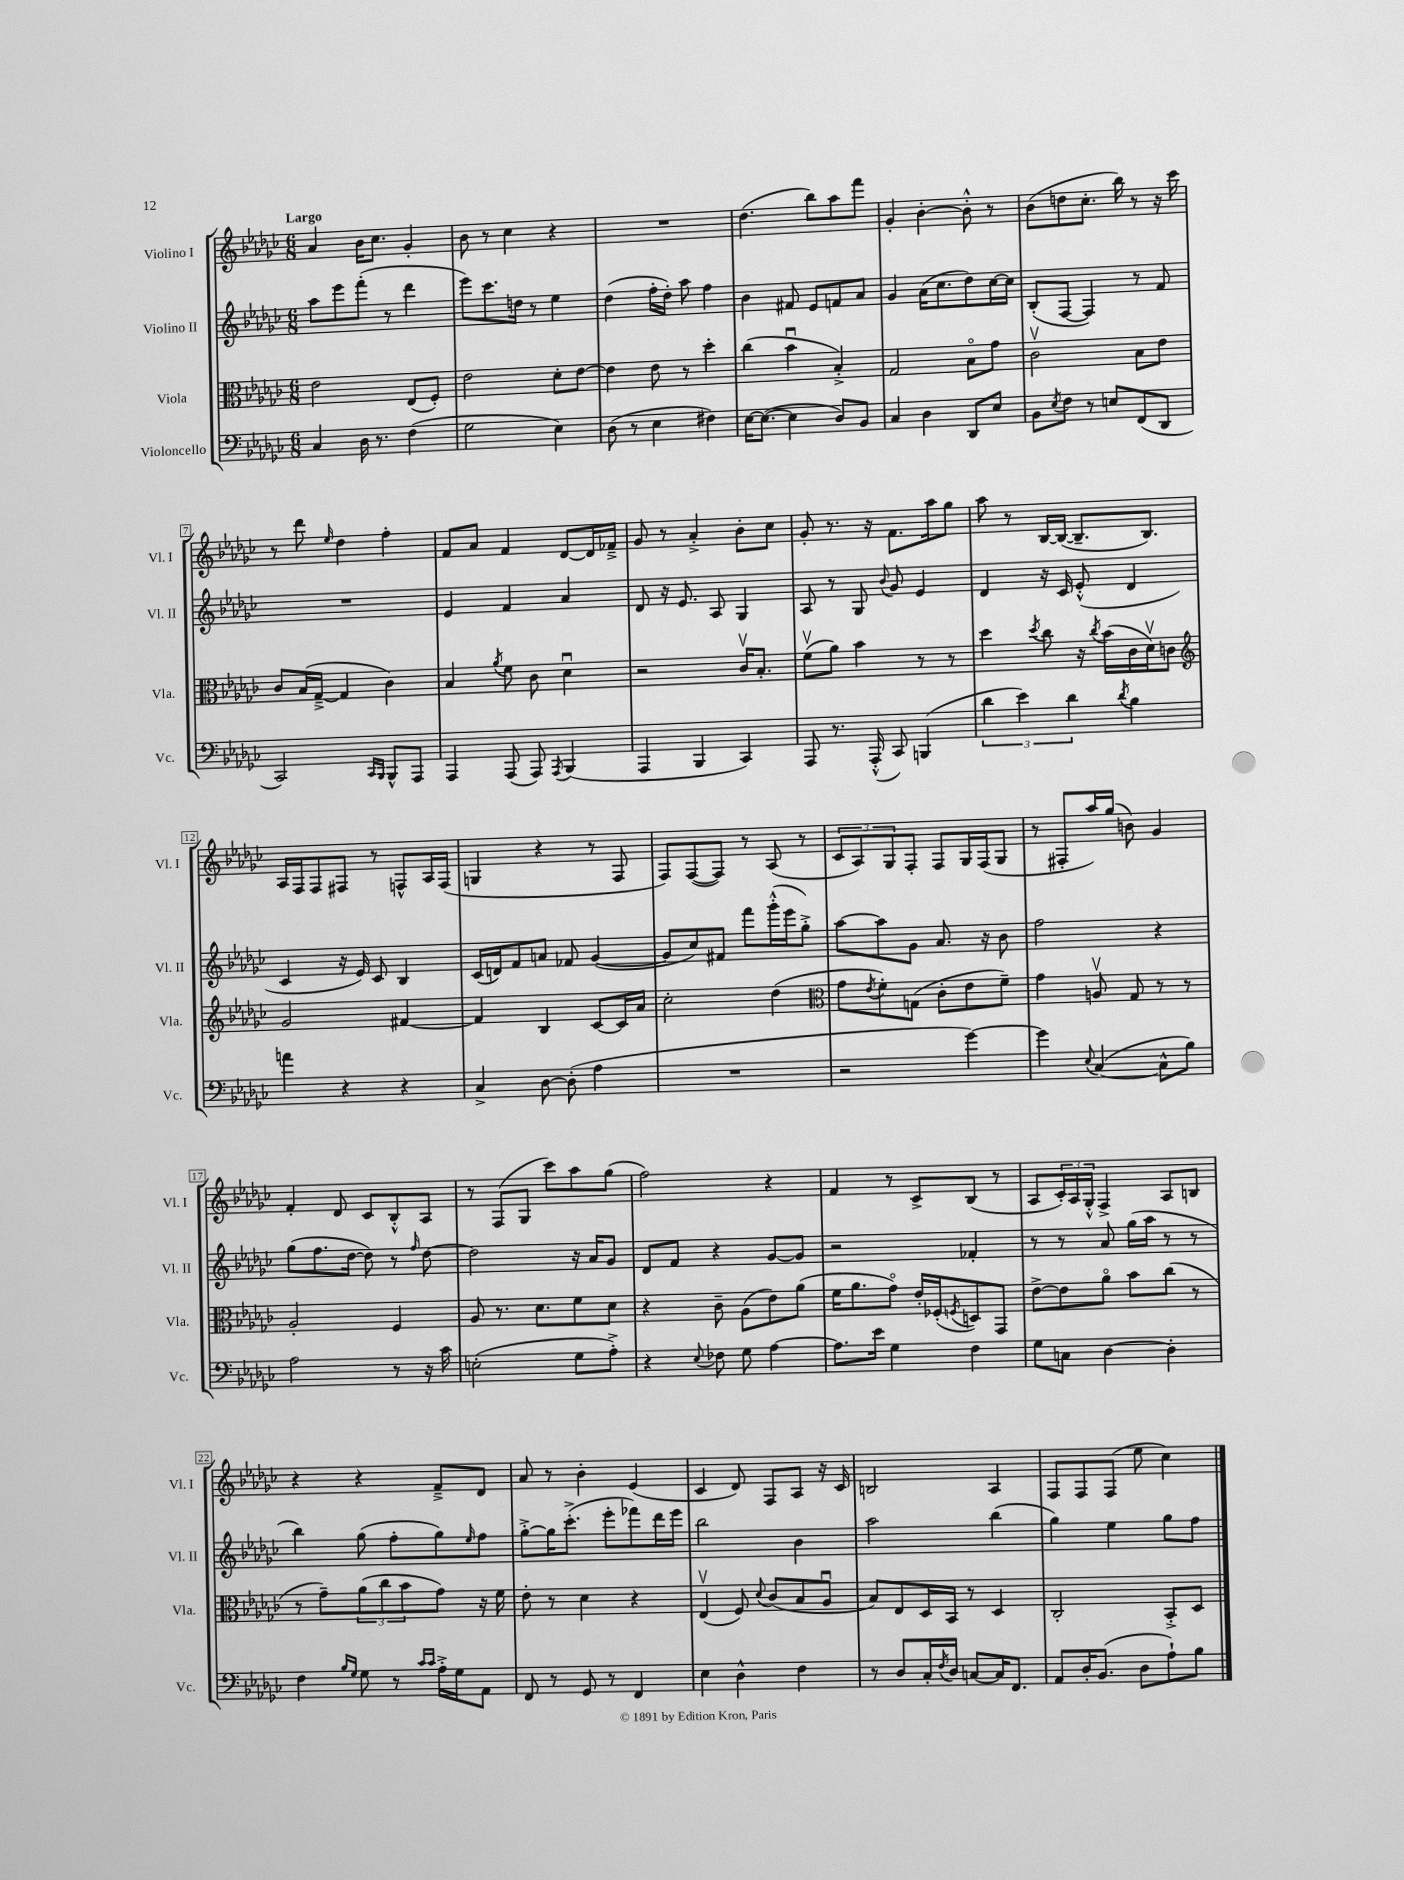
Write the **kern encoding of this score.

**kern	**kern	**kern	**kern
*staff4	*staff3	*staff2	*staff1
*clefF4	*clefC3	*clefG2	*clefG2
*k[b-e-a-d-g-c-]	*k[b-e-a-d-g-c-]	*k[b-e-a-d-g-c-]	*k[b-e-a-d-g-c-]
*M6/8	*M6/8	*M6/8	*M6/8
4C-	2e-	8aa-	4a-
.	.	8eee-	.
16D-	.	(8fff'	16b-
8.r	.	.	8.cc-
.	.	8r	.
(4F	(8E-	4ddd-	4g-'
.	8F')	.	.
=	=	=	=
2G-	2e-	8eee-)	8b-
.	.	8.ccc-	8r
.	.	.	4cc-
.	.	16dd	.
.	.	8r	.
4E-)	8d-'	4ee-	4r
.	[8e-	.	.
=	=	=	=
(8D-	4e-]	(4dd-	2.r
8r	.	.	.
4E-	8e-	16ff'	.
.	.	16dd-')	.
.	8r	8aa-	.
4F#)	4dd-'	4ff	.
=	=	=	=
[16E-	(4cc-	4b-	(4.dd-
(8.E-_	.	.	.
4E-]	4b-u	8f#	.
.	.	8e-	8bb-)
8D-)	4B-'^)	8f	8aa-
8BB-	.	8a-	8fff
=	=	=	=
4C-	2G-	4g-	4g-'
4D-	.	(16a-	[4b-'
.	.	8.cc-	.
8DD-	8B-o	8dd-)	8b-'^^]
8E-	8g-	[16cc-	8r
.	.	16cc-]	.
=	=	=	=
8BB-	2c-v	(8B-'	(8b-
8qE-	.	.	.
8F	.	[8F	8dd
8r	.	4F])	8.cc-'
8E	.	.	.
.	.	.	16bb-)
(8FF	8B-	8r	8r
8DD-	8e-	8f	16r
.	.	.	16ccc-
=	=	=	=
2CC-)	8c-	2.r	8r
.	(16B-	.	8ddd-
.	[16G-~^	.	.
.	.	.	16qqee-
.	4G-]	.	4dd-
16qqCC-	.	.	.
16qqBBB-	.	.	.
8BBB-^^	4c-)	.	4ff'
8AAA-	.	.	.
=	=	=	=
4AAA-	4B-	4e-	8f
.	.	.	8a-
.	8qa-	.	.
(8AAA-	8f	4f	4f
8AAA-)	8c-	.	.
8qAAA-	.	.	.
(4BBB-	4d-u	4a-	[8d-
.	.	.	16d-]
.	.	.	16f-~^
=	=	=	=
4AAA-	2r	8d-	8g-
.	.	16r	8r
.	.	8.e-	.
4BBB-	.	.	4a-'^
.	.	8A-	.
4CC-)	16c-v	4G-	8b-'
.	8.B-'	.	.
.	.	.	8cc-
=	=	=	=
8AAA-	(8fv	8A-	8g-'
8.r	8a-)	8r	8.r
.	4b-	8G-	.
(16AAA-'^^	.	.	16r
.	.	8qqb-	.
8CC-)	.	8g-	8.f
(4BBB	8r	4e-	.
.	.	.	16aa-
.	8r	.	8gg-
=	=	=	=
6d-	4dd-	4d-	8aa-
.	.	.	8r
6e-)	.	.	.
.	8qdd-	.	.
.	8cc-	16r	[16B-
.	.	16c-	(16B-_
6d-	.	.	.
.	16r	(8e-'^^	8.B-~]
.	8qcc-	.	.
.	(16b-	.	.
8qd-	.	.	.
4B-	16c-	4d-	.
.	16d-v)	.	8.B-)
.	8c	.	.
=	=	=	=
*	*clefG2	*	*
4a	2g-	4c-	16A-
.	.	.	16F
.	.	.	8F
4r	.	16r	8F#
.	.	16e-)	.
.	.	8c-	8r
4r	[4f#	4B-	8F^^
.	.	.	16A-
.	.	.	(16F
=	=	=	=
4C-^	4f#]	(16c-	4G
.	.	16d)	.
.	.	8f	.
[8D-	4B-	8a	4r
(8D-']	.	8f-	.
4A-	[8c-	([4g-	8r
.	16c-]	.	8F
.	16a-	.	.
=	=	=	=
2.r	2cc-'	8g-]	8F)
.	.	8cc-)	([8F
.	.	8f#	8F])
.	.	8fff	8r
.	(4dd-	(16ggg-'^^	(8A-
.	.	16eee-	.
.	.	8gg-'^)	8r
=	=	=	=
*	*clefC3	*	*
2r	8g-	[8aa-	12c-
.	.	.	12A-)
.	8qe-	.	.
.	8f')	8aa-]	.
.	.	.	12G-
.	(8G	8g-	8F'
.	8c-'	8.a-	8F
[4g-)	8e-	.	16G-
.	.	16r	(16F
.	8f~)	8b-	8G-
=	=	=	=
4g-]	4g-	2ff	8r
.	.	.	8F#'
8qqE-	.	.	.
([4C-	8Av	.	16aa-)
.	.	.	(16gg-
.	8G-	.	8b)
8C-^^]	8r	4r	4g-
8B-)	8r	.	.
=	=	=	=
2A-	2A-'	(8gg-	4f'
.	.	8.ff	.
.	.	.	8d-
.	.	[16dd-	.
.	.	8dd-])	8c-
8r	4F	8r	8B-'^^
.	.	16qqff	.
16r	.	[8dd-	8A-
16c-	.	.	.
=	=	=	=
(2E'	8A-	2dd-]	8r
.	8.r	.	(8F
.	.	.	8G-
.	8.d-	.	.
.	.	.	8ccc-)
8G-	8f	16r	8aa-
.	.	16a-	.
8A-'^)	8d-	8g-	(8gg-
=	=	=	=
4r	4r	8d-	2ff)
.	.	8f	.
8qqE-	.	.	.
8F-	8c-~	4r	.
8G-	(8A-	.	.
[4A-	8e-)	[8g-	4r
.	(8a-	8g-]	.
=	=	=	=
8.A-]	16f	2r	4f
.	8.a-	.	.
16e-	.	.	.
4G-	8g-o)	.	8r
.	16e-'	.	8c-^
.	(16F-'	.	.
.	8qF	.	.
4F	8D)	4f-'	(8B-
.	8GG-	.	8r
=	=	=	=
8G-	[8e-^	8r	8A-
8C	8e-]	8r	24c-')
.	.	.	24A-
.	.	.	24G-'^^
[4D-	8a-o	8a-	4F^
.	8b-	(16gg-	.
.	.	16aa-	.
4D-']	(8cc-	8r	8A-
.	8r	8r	8B
=	=	=	=
4F	8r	4bb-)	4r
.	8g-~)	.	.
16qqB-	.	.	.
16qqG-	.	.	.
8G-	(12a-	(8gg-	4r
.	12cc-	.	.
8r	.	8ff'	.
.	12b-	.	.
16qqc-	.	.	.
16qqc-	.	.	.
16A-'^	8g-)	8gg-)	8f~^
16G-	.	.	.
.	.	16qqee-	.
8AA-	16r	8ff	8d-
.	16f	.	.
=	=	=	=
8FF	8e-'	[8gg-'^	8a-
8r	8r	16gg-]	8r
.	.	(8.ccc-'^	.
8GG-	4d-	.	4b-'
8r	.	8eee-'	.
4FF	4r	8fff-)	(4e-
.	.	16ddd-	.
.	.	16eee-	.
=	=	=	=
4E-	(4E-v	2bb-	4c-
4D-^^	8F)	.	8d-)
.	8qqd-	.	.
.	(8c-	.	8F
4F	8B-	4b-	8A-
.	8A-u	.	16r
.	.	.	16c-
=	=	=	=
8r	8B-)	2aa-	2B
8D-	8E-	.	.
16C-'	16D-	.	.
8qF	.	.	.
16D-	16BB-	.	.
[8C	8r	.	.
16C]	4D-	(4bb-	4A-
8.FF	.	.	.
=	=	=	=
8AA-	2C-'	4gg-)	8F
16D-'	.	.	8F
(8.BB-	.	.	.
.	.	4ee-	(8F
8D-	.	.	8ee-
8A-`)	8BB-'^	8gg-	4cc-)
8B-	8D-	8ff	.
==	==	==	==
*-	*-	*-	*-
